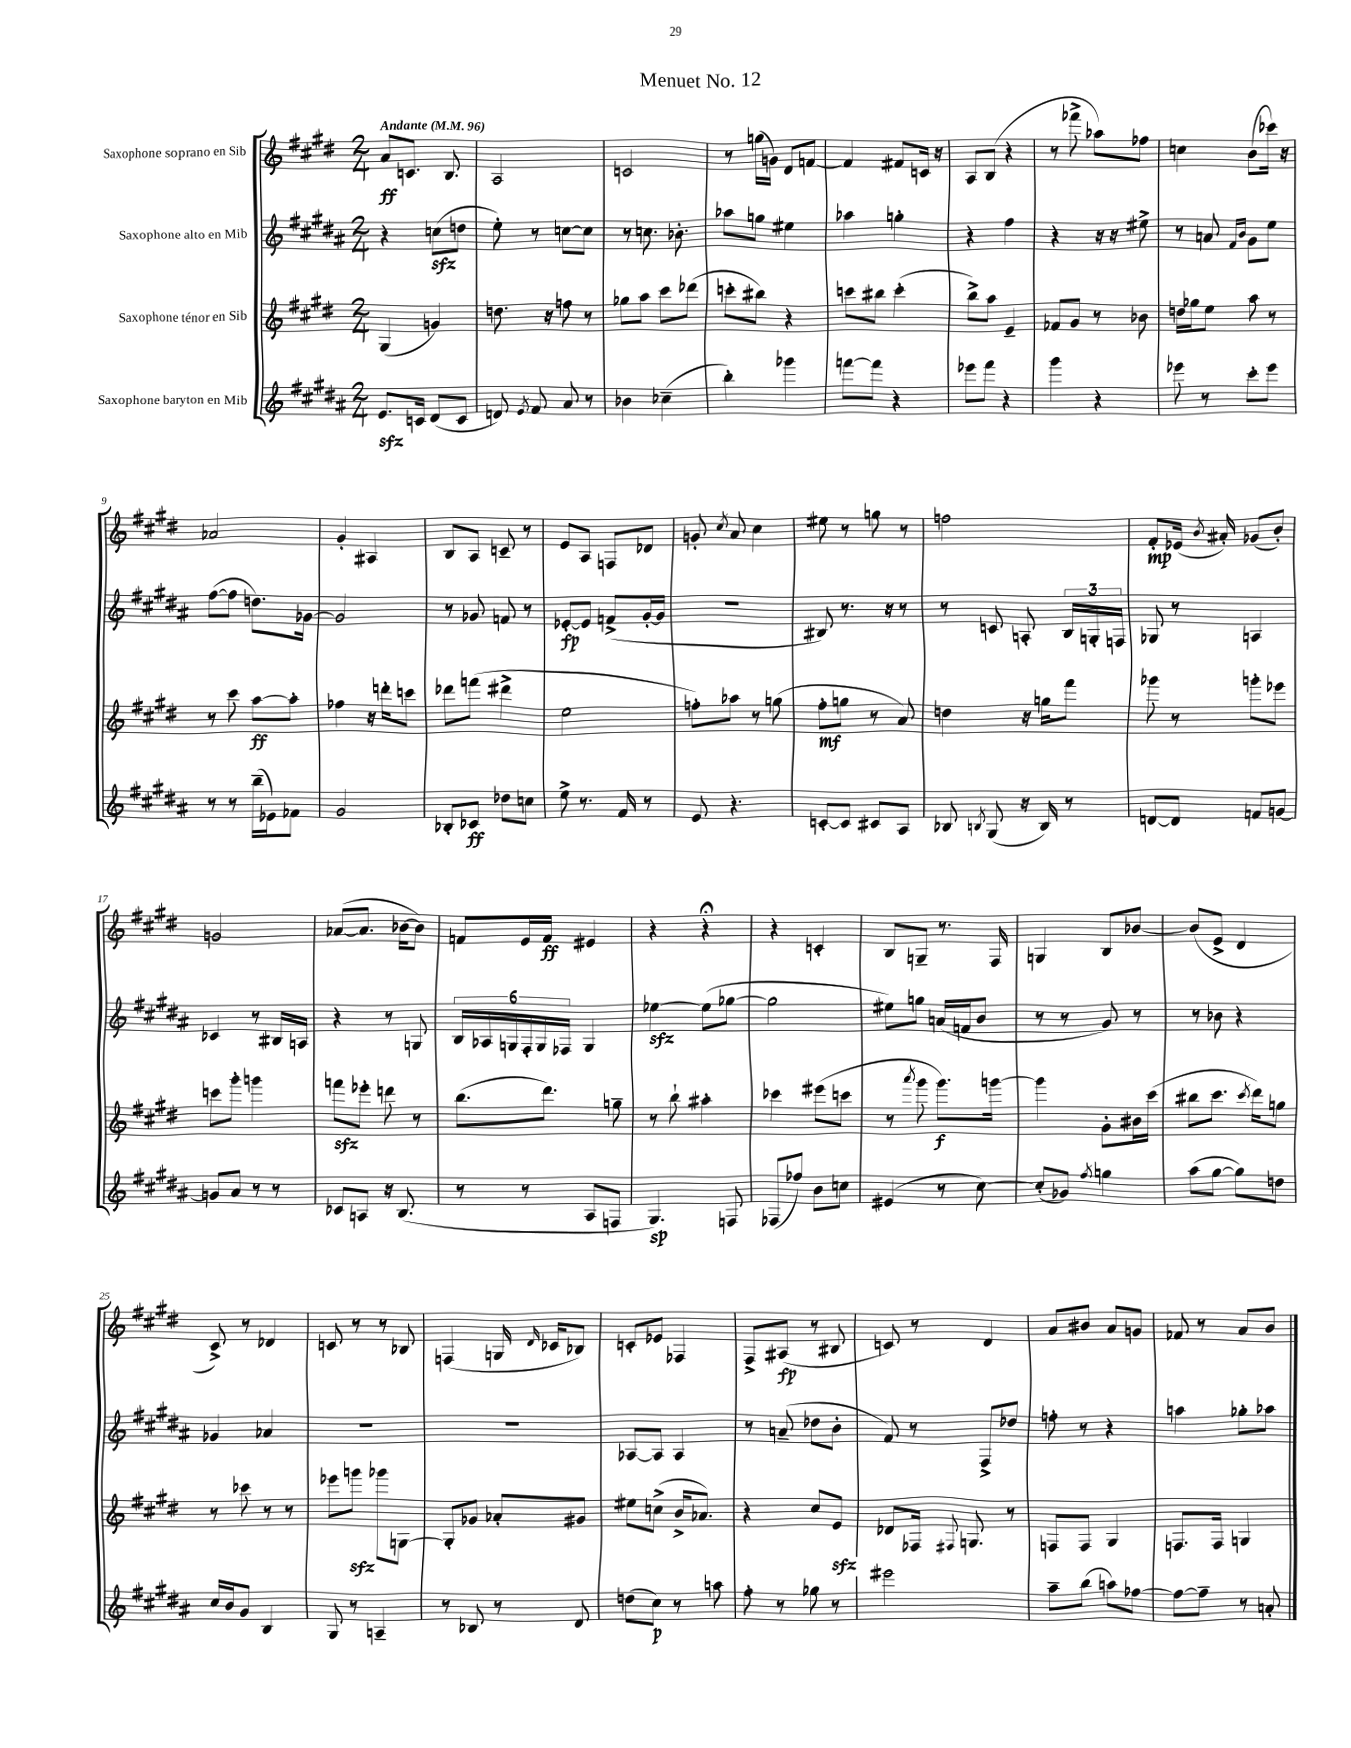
\header { title = "Menuet No. 12" }
<<
\new StaffGroup <<
\new Staff = "s0" \with { instrumentName = "Saxophone soprano en Sib" } {
    \clef treble \key e \major \numericTimeSignature \time 2/4 \tempo "Andante" 4 = 96
    \autoBeamOff a'8[\ff c'8.] b8. |
    a2 |
    c'2 |
    r8 g''16[( g'16]) dis'8[ f'8]~ |
    f'4 fis'8[ c'16] r16 |
    a8[ b8]( r4 |
    r8 fes'''8-> aes''8[) fes''8] |
    c''4 b'8[( ces'''16]) r16 |
    aes'2 |
    gis'4-. ais4 |
    b8[ a8] c'8-- r8 |
    e'8[ a8] f8[ des'8] |
    g'8-. \acciaccatura { cis''8 } a'8 cis''4 |
    eis''8 r8 g''8 r8 |
    f''2 |
    fis'8[-.\mp ees'16]( \acciaccatura { b'8 } ais'16-.) ges'8[( b'8]-.) |
    g'2 |
    aes'8[~( aes'8.] bes'16[~ bes'8]) |
    f'8[ e'16 f'16]\ff eis'4 |
    r4 r4\fermata |
    r4 c'4-. |
    b8[ g8]-- r8. fis16 |
    g4 b8[ bes'8]~ |
    bes'8[( e'8]-> dis'4 |
    cis'8->) r8 des'4 |
    c'8 r8 r8 bes8 |
    f4( g16 \grace { dis'16 } ces'16[ bes8]) |
    c'8[-. ees'8] fes4 |
    fis8[-> ais8]\fp( r8 bis8 |
    c'8) r8 dis'4 |
    a'8[ bis'8] a'8[ g'8] |
    fes'8 r8 a'8[ b'8] \bar "|." |
}
\new Staff = "s1" \with { instrumentName = "Saxophone alto en Mib" } {
    \clef treble \key b \major \numericTimeSignature \time 2/4
    \autoBeamOff r4 c''8[\sfz( d''8] |
    e''8-.) r8 c''8[~ c''8] |
    r8 c''8. bes'8.-. |
    aes''8[ g''8] eis''4 |
    aes''4 g''4-. |
    r4 fis''4 |
    r4 r16 r16 eis''8-> |
    r8 a'8 \grace { fis'16[ b'16] } gis'8[ e''8] |
    fis''8[~( fis''8] d''8.[) ges'16]~ |
    ges'2 |
    r8 ges'8 f'8 r8 |
    ees'8[~-.\fp ees'8] f'8[->( gis'16~-. gis'16] |
    R2 |
    bis8) r8. r16 r8 |
    r8 c'8 a8-. \tuplet 3/2 { b16[ g16-. f16] } |
    ges8 r8 a4 |
    ces'4 r8 bis16[ a16] |
    r4 r8 g8 |
    \tuplet 6/4 { b16[ aes16 g16 fis16-. g16 fes16] } g4 |
    ees''4~\sfz ees''8[( ges''8]~ |
    ges''2 |
    eis''8[) g''8] a'16[( f'16 b'8] |
    r8 r8 gis'8) r8 |
    r8 bes'8 r4 |
    ges'4 aes'4 |
    R2 |
    R2 |
    aes8[~ aes8] aes4 |
    r8 a'8--( des''8[ b'8]-. |
    fis'8) r8 fis8[-> des''8] |
    f''8-. r8 r4 |
    a''4 ges''8[-. aes''8] \bar "|." |
}
\new Staff = "s2" \with { instrumentName = "Saxophone ténor en Sib" } {
    \clef treble \key e \major \numericTimeSignature \time 2/4
    \autoBeamOff gis4( g'4) |
    d''8. r16 f''8 r8 |
    ges''8[ a''8] cis'''8[ des'''8]( |
    c'''8[-. bis''8]) r4 |
    c'''8[ bis''8] c'''4-.( |
    b''8[->) a''8] e'4-- |
    fes'8[ gis'8] r8 bes'8 |
    d''16[ ges''16 e''8] a''8 r8 |
    r8 cis'''8 a''8[~\ff a''8]-. |
    fes''4 r16 d'''16[-. c'''8] |
    des'''8[ f'''8]( dis'''4-> |
    e''2 |
    f''8[-.) aes''8] r8 g''8( |
    fis''8[-.\mf g''8] r8 a'8) |
    d''4 r16 g''16[ fis'''8] |
    ges'''8 r8 g'''8[-. ees'''8] |
    c'''8[ gis'''8]-. g'''4 |
    f'''8[\sfz ees'''8]-. d'''8 r8 |
    b''8.[( dis'''8.]) g''8-- |
    r8 b''8-! ais''4-. |
    ces'''4 eis'''8[( c'''8] |
    r8 \acciaccatura { a'''8 } gis'''8 gis'''8.[\f) g'''16]~ |
    g'''4 gis'8[-. bis'16 cis'''16]( |
    bis''8[ cis'''8.] \acciaccatura { cis'''8 } dis'''16[) g''8] |
    r8 ces'''8 r8 r8 |
    ees'''8[ g'''8]\sfz ges'''8[ g8]~ |
    g8[-. ges'8] aes'8[-. gis'8] |
    eis''8[ c''8]->( b'16[-> aes'8.]) |
    r4 cis''8[ e'8]\sfz |
    des'8[ fes16] \appoggiatura { fis8 } g8. r8 |
    f8[ f8] gis4 |
    f8.[ f16] g4 \bar "|." |
}
\new Staff = "s3" \with { instrumentName = "Saxophone baryton en Mib" } {
    \clef treble \key b \major \numericTimeSignature \time 2/4
    \autoBeamOff e'8.[\sfz c'16] dis'8[( c'8] |
    d'8) \acciaccatura { e'8 } fis'8 ais'8 r8 |
    bes'4 ces''4--( |
    b''4-.) ges'''4 |
    f'''8[~ f'''8] r4 |
    ees'''8[ fis'''8] r4 |
    gis'''4 r4 |
    ees'''8 r8 cis'''8[-. ees'''8] |
    r8 r8 b''16[--( ees'16) fes'8] |
    gis'2 |
    bes8[-. ces'8]\ff des''8[ c''8] |
    e''8-> r8. fis'16 r8 |
    e'8 r4. |
    c'8[~-. c'8] cis'8[ ais8] |
    bes8 \acciaccatura { b8 } gis8( r16 b16) r8 |
    d'8[~ d'8] f'8[ g'8]~ |
    g'8[ ais'8] r8 r8 |
    ces'8[ a8] r16 b8.( |
    r8 r8 ais8[ f8] |
    gis4.\sp) f8 |
    fes8[( fes''8]) b'8[ c''8] |
    eis'4( r8 cis''8~) |
    cis''8[-.( ges'8]) \acciaccatura { fis''8 } g''4 |
    ais''8[( gis''8]~ gis''8[) d''8] |
    cis''16[ b'16 gis'8] b4 |
    gis8 r8 a4-- |
    r8 bes8 r8 dis'8 |
    d''8[( cis''8]\p) r8 a''8 |
    fis''8-. r8 ges''8 r8 |
    eis'''2 |
    ais''8[-- b''8]( a''8[) fes''8]~ |
    fes''8[~ fes''8]-- r8 a'8-. \bar "|." |
}
>>
>>
